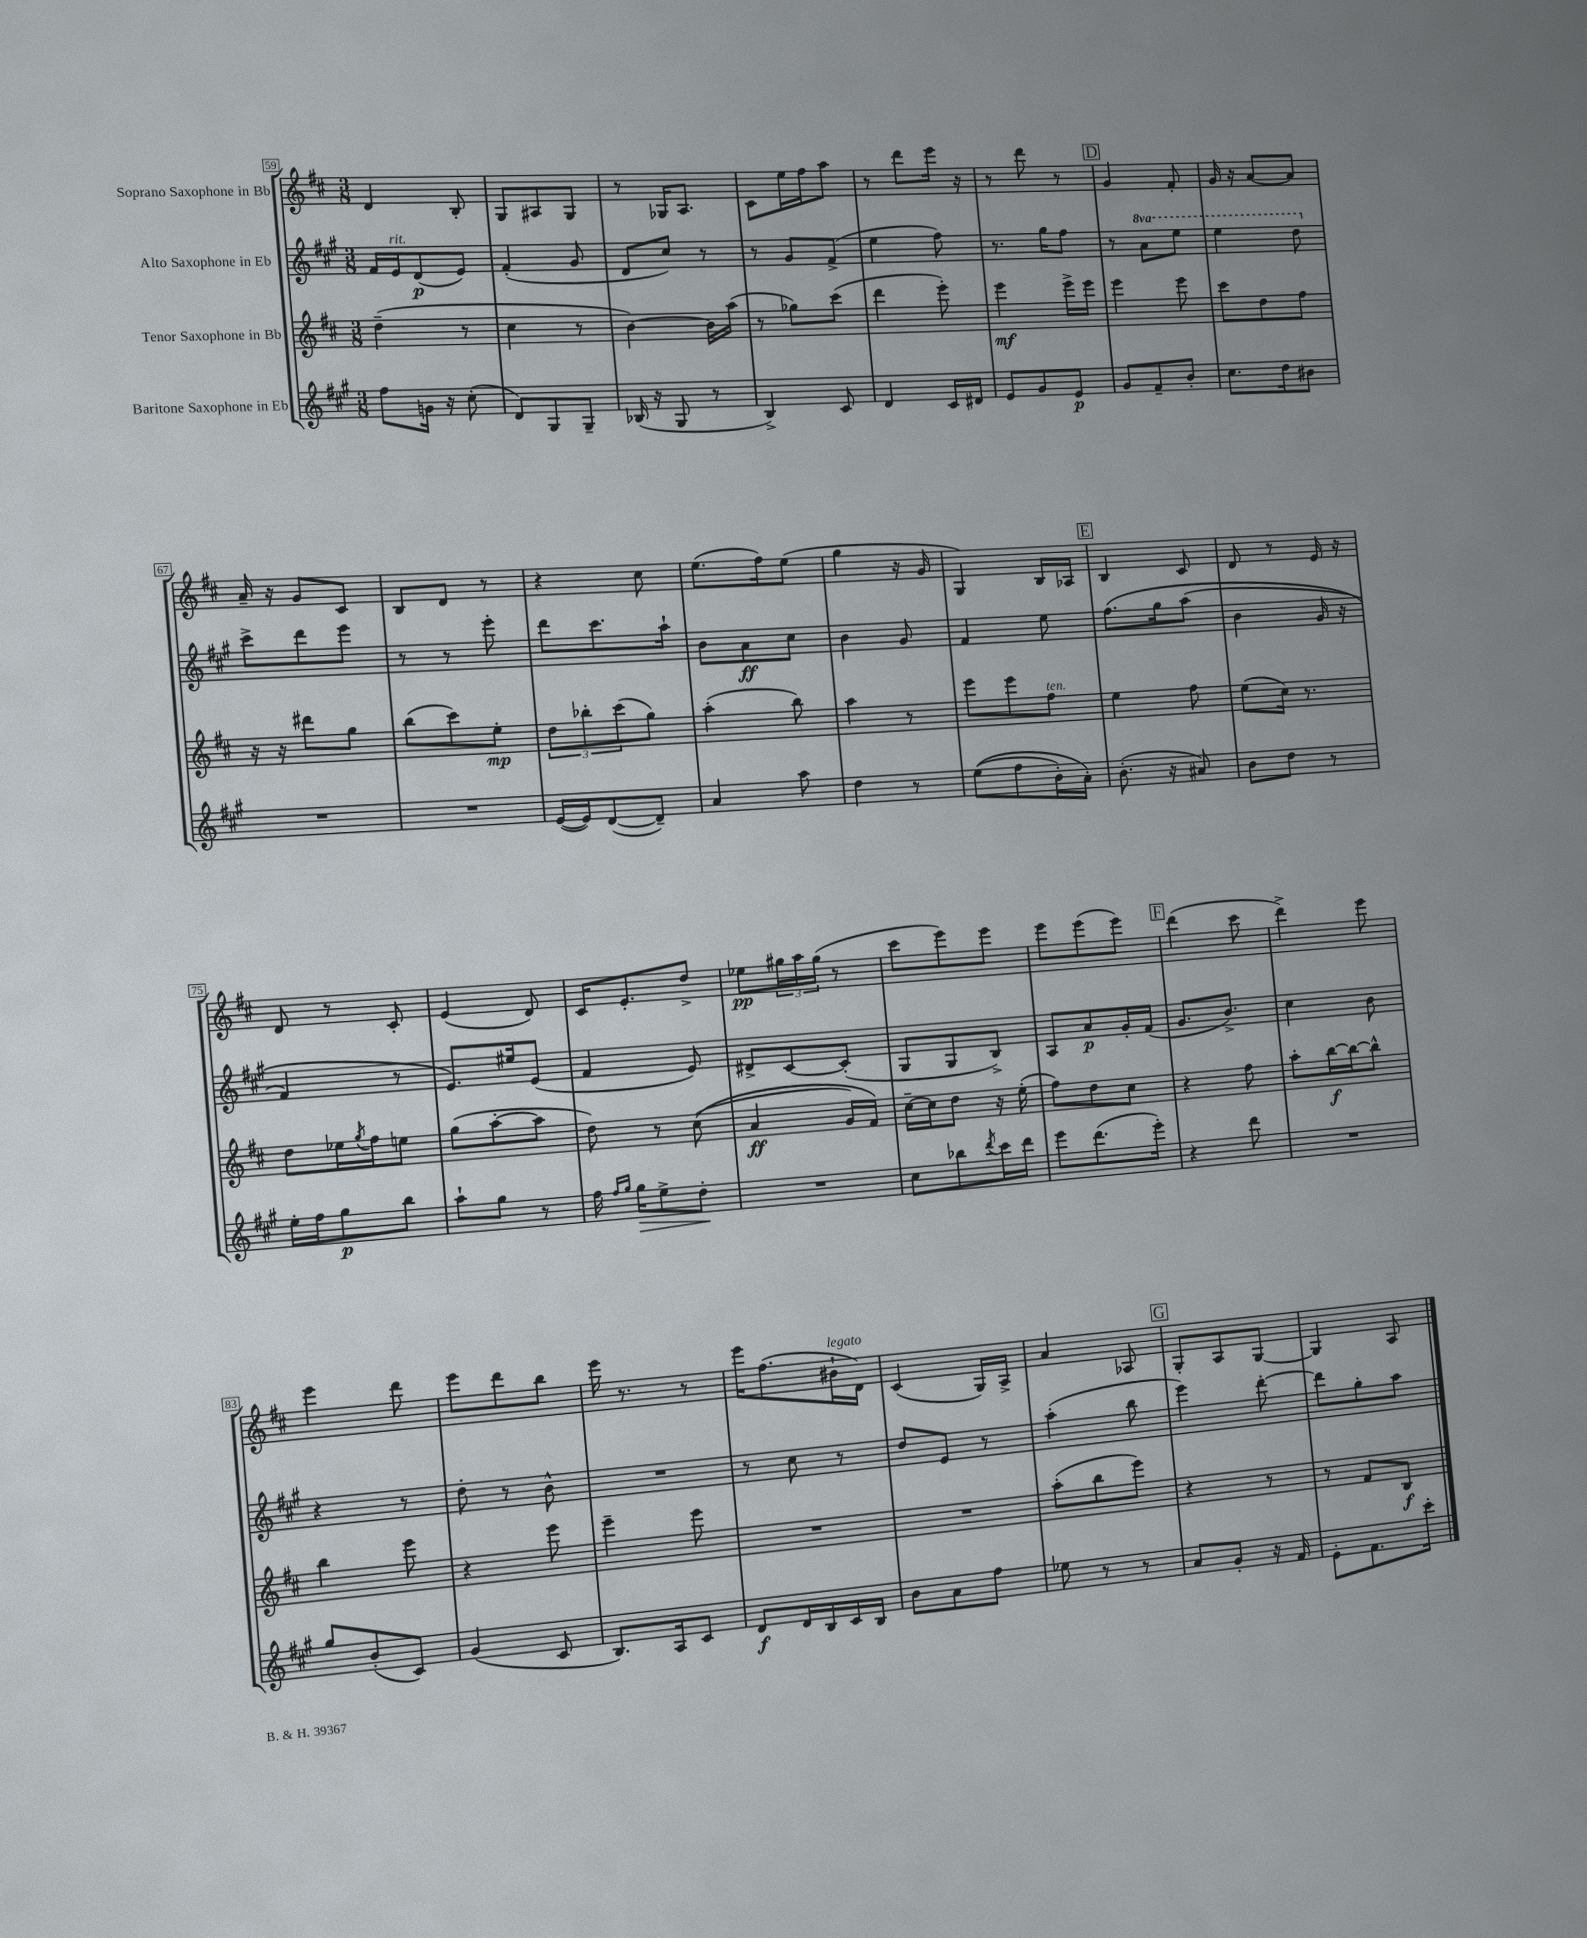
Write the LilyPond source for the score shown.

<<
\new StaffGroup <<
\new Staff = "s0" \with { instrumentName = "Soprano Saxophone in Bb" } {
    \clef treble \key d \major \numericTimeSignature \time 3/8
    d'4 b8-. |
    g8 ais8 g8 |
    r8 ges16 a8. |
    cis'8 e''16 fis''16 a''8 |
    r8 d'''8 e'''16 r16 |
    r8 d'''8 r8 |
    \mark \markup { \box "D" } g'4 fis'8-. |
    g'16 r16 a'8~ a'8 |
    a'16-- r16 g'8 cis'8 |
    b8 d'8 r8 |
    r4 cis''8 |
    e''8.( fis''16) e''8( |
    g''4 r16 g'16 |
    g4) b16 aes16 |
    \mark \markup { \box "E" } b4 cis'8 |
    d'8 r8 e'16 r16 |
    d'8 r8 cis'8-. |
    e'4( d'8) |
    cis'16 e'8.-. d''8-> |
    ees''8\pp \tuplet 3/2 { gis''16 a''16 gis''16( } r8 |
    cis'''8 e'''8) e'''8 |
    e'''8 e'''8( e'''8) |
    \mark \markup { \box "F" } d'''4( cis'''8 |
    d'''4->) e'''8 |
    e'''4 d'''8 |
    e'''8 d'''8 b''8 |
    e'''16 r8. r8 |
    e'''16 fis''8.( bis'16-!^\markup { \italic "legato" } d'16) |
    cis'4( g16) a16-> |
    a'4 aes8 |
    \mark \markup { \box "G" } g8-. a8 g8~ |
    g4 a8 \bar "|." |
}
\new Staff = "s1" \with { instrumentName = "Alto Saxophone in Eb" } {
    \clef treble \key a \major \numericTimeSignature \time 3/8 \set Staff.ottavationMarkups = #ottavation-simple-ordinals
    fis'16 e'16^\markup { \italic "rit." } d'8\p( e'8) |
    fis'4-.( gis'8 |
    d'8 cis''8) r8 |
    r8 gis'8 fis'8->( |
    e''4 fis''8) |
    r8. gis''16 fis''8 |
    \mark \markup { \box "D" } r8 \ottava #1 a''8 e'''8 |
    e'''4 d'''8 \ottava #0 |
    cis'''8-> d'''8 e'''8 |
    r8 r8 e'''8-. |
    d'''8 cis'''8. a''16-! |
    b'8 a'8\ff cis''8 |
    b'4 gis'8 |
    fis'4 e''8 |
    \mark \markup { \box "E" } fis''8.\( gis''16 a''8( |
    b'4 gis'16 r16 |
    fis'4) r8 |
    e'8.\) eis''16 e'8( |
    fis'4 e'8) |
    dis'8-> cis'8~ cis'8-.( |
    gis8 gis8 b8->) |
    a8 a'8\p gis'16-. fis'16( |
    \mark \markup { \box "F" } gis'8. b'8.->) |
    cis''4 b'8 |
    r4 r8 |
    d''8-. r8 b'8-^ |
    R4. |
    r8 cis''8 r8 |
    d''8 e'8 r8 |
    a''4-.( b''8 |
    \mark \markup { \box "G" } e'''4) d'''8~-. |
    d'''8 gis''8-. a''8 \bar "|." |
}
\new Staff = "s2" \with { instrumentName = "Tenor Saxophone in Bb" } {
    \clef treble \key d \major \numericTimeSignature \time 3/8
    d''4--( r8 |
    cis''4 r8 |
    b'4~) b'16 a''16( |
    r8 ges''8) cis'''8( |
    d'''4 e'''8-.) |
    e'''4\mf e'''16-> e'''16 |
    \mark \markup { \box "D" } e'''4 e'''8 |
    cis'''8 d''8 fis''8 |
    r16 r16 dis'''8 g''8 |
    b''8( cis'''8) e''8-.\mp |
    \tuplet 3/2 { d''8 bes''8-. cis'''8( } g''8) |
    a''4-.( b''8) |
    a''4 r8 |
    e'''8 e'''8 fis''8^\markup { \italic "ten." } |
    \mark \markup { \box "E" } e''4 fis''8 |
    e''8( cis''16) r8. |
    d''8 ees''16 \acciaccatura { g''8 } fis''16 e''8 |
    g''8( a''8~-. a''8 |
    d''8) r8 cis''8(\( |
    a'4\ff g'16) fis'16\) |
    cis''16~-- cis''16 d''8 r16 e''16-.( |
    fis''8) d''8 cis''8 |
    \mark \markup { \box "F" } r4 fis''8 |
    a''8-. b''16~\f b''16~ b''8-^ |
    b''4 e'''8 |
    r4 e'''8 |
    e'''4-- e'''8 |
    R4. |
    R4. |
    a''8-.( b''8 e'''8) |
    \mark \markup { \box "G" } r4 r8 |
    r8 fis'8 b8\f \bar "|." |
}
\new Staff = "s3" \with { instrumentName = "Baritone Saxophone in Eb" } {
    \clef treble \key a \major \numericTimeSignature \time 3/8
    fis''8 g'16 r16 cis''8-.( |
    d'8) gis8 gis8-- |
    bes16( r16 gis8 r8 |
    b4->) cis'8 |
    d'4 cis'16 dis'16 |
    e'8 gis'8 e'8\p |
    \mark \markup { \box "D" } gis'8 fis'8-- b'8-. |
    cis''8. d''16 bis'8 |
    R4. |
    R4. |
    e'16~( e'16) d'8~( d'8--) |
    a'4 a''8 |
    d''4 r8 |
    e''8(\( fis''8 b'16-.) a'16-.\) |
    \mark \markup { \box "E" } b'8.-.( r16 ais'8) |
    b'8 d''8 r8 |
    e''16-. fis''16 gis''8\p b''8 |
    a''8-! gis''8 r8 |
    fis''16 \grace { fis''16 gis''16 } gis''16\> e''8-> d''8-.\! |
    R4. |
    cis''8 bes''8 \acciaccatura { d'''8 } cis'''16 d'''16 |
    e'''8 d'''8.( e'''16-.) |
    \mark \markup { \box "F" } r4 d'''8 |
    R4. |
    gis''8 b'8-.( cis'8) |
    gis'4( cis'8 |
    b8.) a16 cis'8 |
    d'8\f d'16 b16 cis'16 b16 |
    b'8 a'8 fis''8 |
    ees''8 r8 r8 |
    \mark \markup { \box "G" } a'8 gis'8-. r16 fis'16 |
    e'8-. fis'8. cis'''16-. \bar "|." |
}
>>
>>
\layout { \context { \Score currentBarNumber = #59 \override BarNumber.stencil = #(make-stencil-boxer 0.1 0.3 ly:text-interface::print) } }
